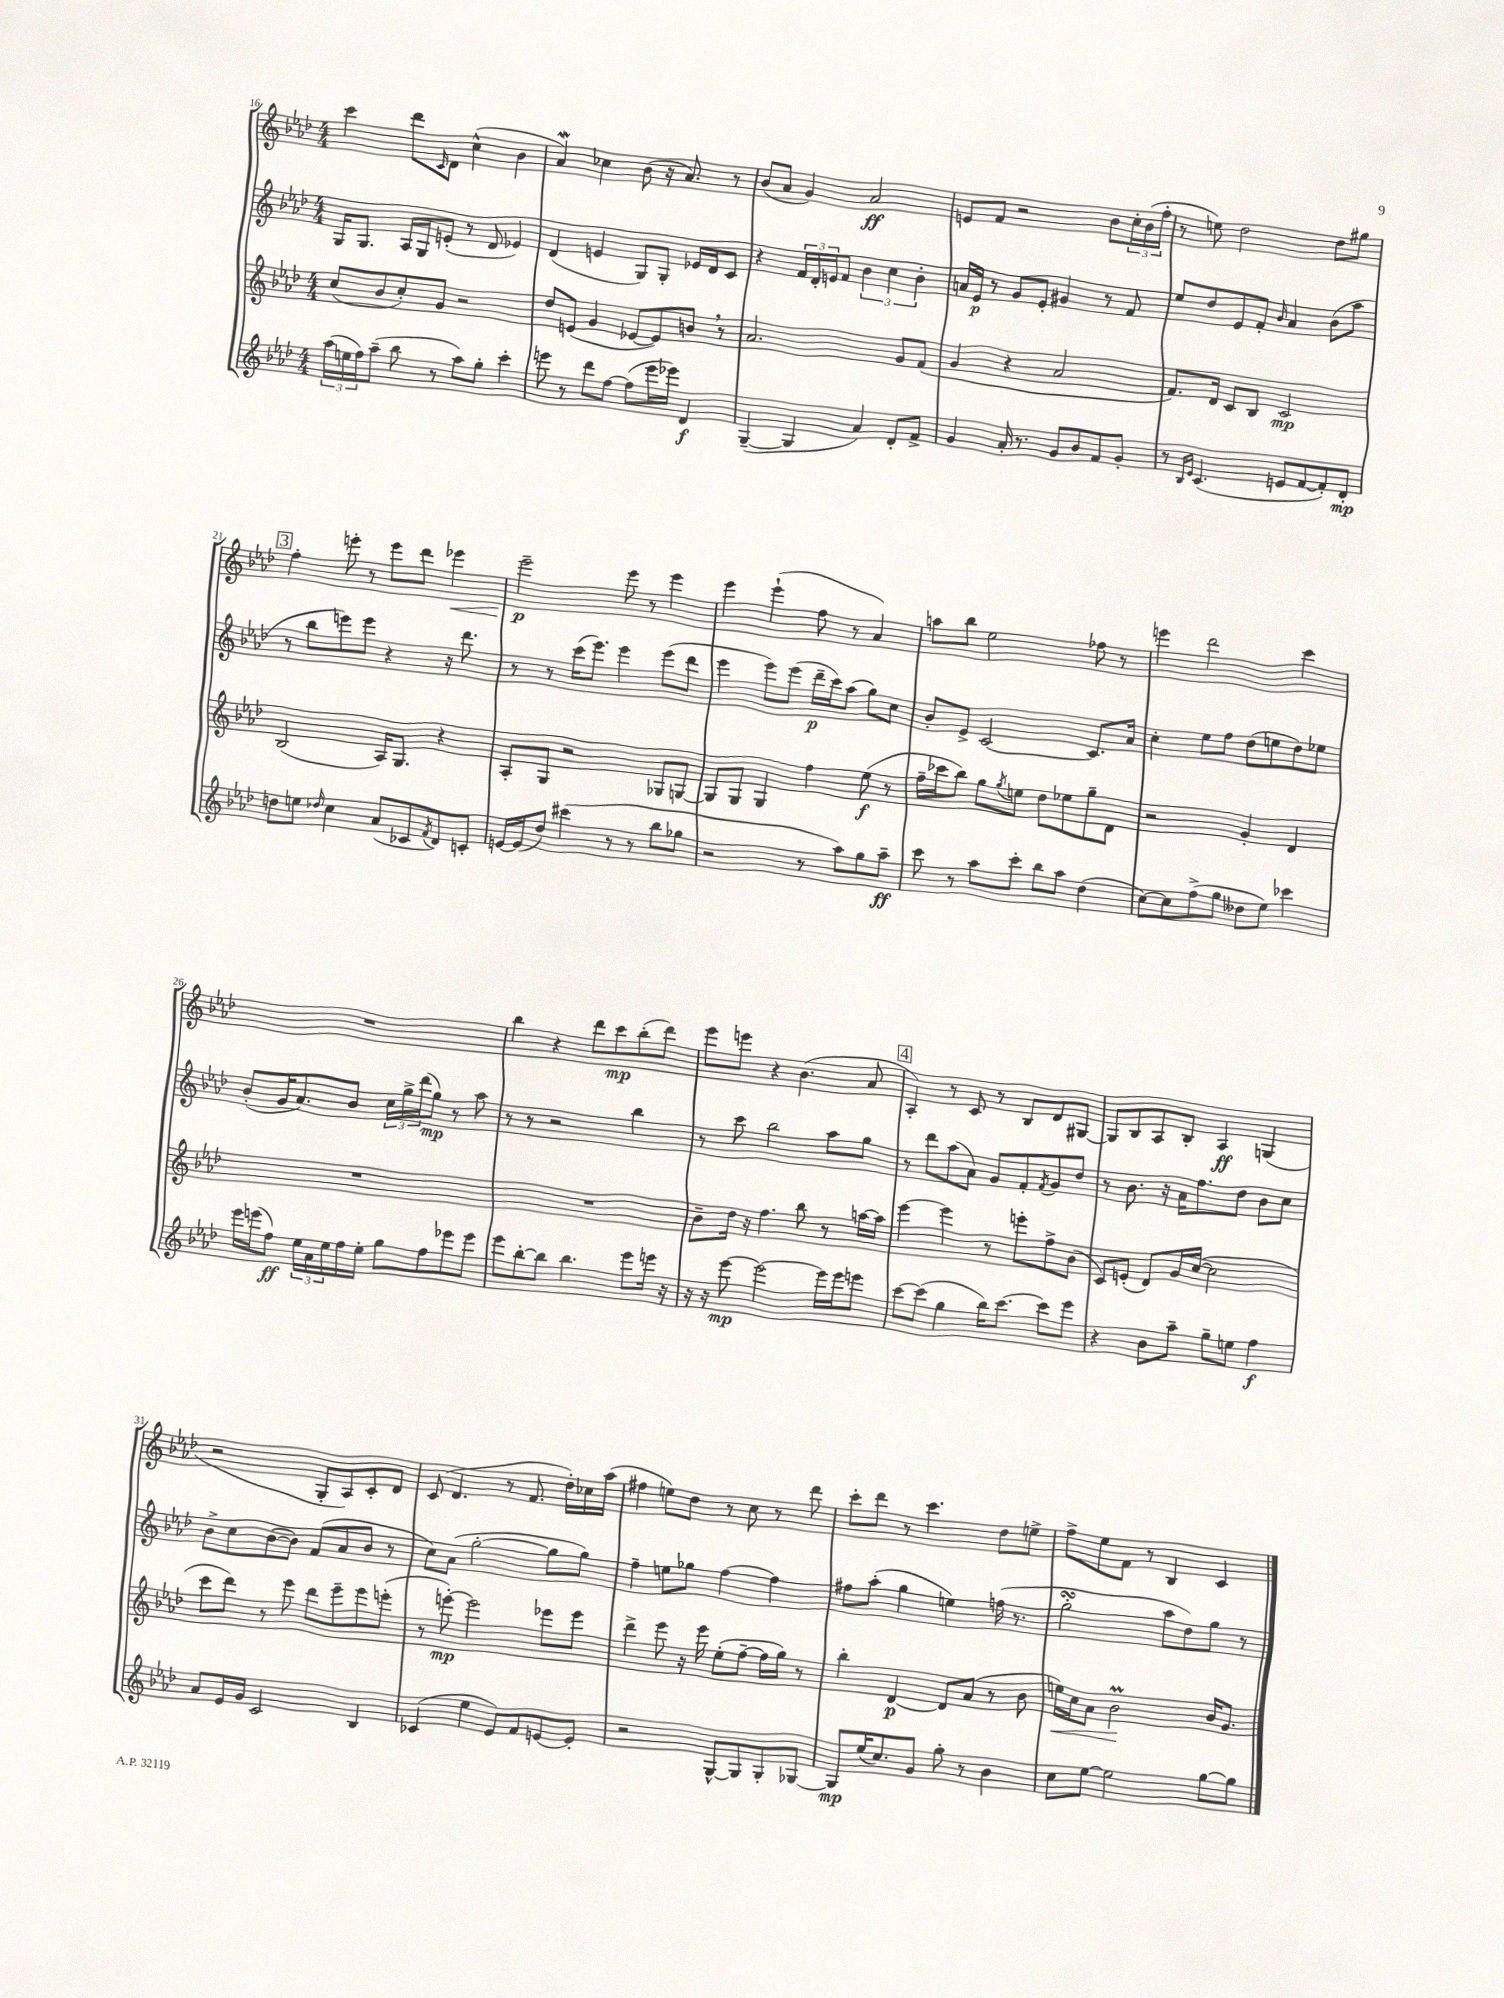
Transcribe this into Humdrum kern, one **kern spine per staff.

**kern	**kern	**kern	**kern
*staff4	*staff3	*staff2	*staff1
*clefG2	*clefG2	*clefG2	*clefG2
*k[b-e-a-d-]	*k[b-e-a-d-]	*k[b-e-a-d-]	*k[b-e-a-d-]
*M4/4	*M4/4	*M4/4	*M4/4
(24aa-	(8cc	16G	4ccc
24ee	.	.	.
.	.	8.G	.
24ff)	.	.	.
(8aa-~	8b-	.	.
8bb-	8cc')	16A-	8ddd-
.	.	16G	.
.	.	.	16qqc
8r	8g	(8e'	8d-
8aa-)	2r	8r	(4cc^^
8gg'	.	8d-	.
4ccc'	.	4e-)	4b-
=	=	=	=
8eee	8dd-	(4d-	4a-)
8r	(8e	.	.
8ddd-	4g	4e	4cc-
[8ff	.	.	.
(8ff]	[8e-	8G)	(8b-
16eee	8e-])	8G'	16r
16eee-)	.	.	8.a-)
4d-	8b	16e-	.
.	.	16d-	.
.	8r	8c	8r
=	=	=	=
([4G~	2.a-	4r	(8b-
.	.	.	8a-
4G]	.	24f	4g)
.	.	24d-'	.
.	.	24e	.
.	.	8f	.
4a-)	.	6b-	2a-
.	.	6cc	.
8d-'	8g	.	.
.	.	6b-'	.
8f^	(8f	.	.
=	=	=	=
4g	4g	16a	8e
.	.	16e-	.
.	.	8r	8f
16a-'	4r	8g	2r
8.r	.	.	.
.	.	8e-'	.
8g	2a-	4g#	.
8b-	.	.	.
8f	.	8r	8b-
8g'	.	8f	24cc'
.	.	.	(24b-
.	.	.	24ff'
=	=	=	=
8r	8.f)	8ee-	8r
16qqB-	.	.	.
16qqe-	.	.	.
(4.c	.	8dd-	8ee)
.	16d-	.	.
.	8c	8e-	2dd-
.	8B-	8f'	.
.	.	16qqb-	.
8e	2c	4a-	.
[8f	.	.	.
8f'])	.	(8b-	8dd-
8d-'	.	8aa-	8gg#
=	=	=	=
8dd	(2B-	8r	4ff'
8ee	.	8bb-	.
16qqdd-	.	.	.
4cc	.	8eee)	8eee'
.	.	8eee	8r
(8a-	16A-)	4r	8eee
.	8.G	.	.
8c-	.	.	8ddd-
8qf	.	.	.
8d-)	4r	16r	4eee-
.	.	8.ddd-	.
8c'	.	.	.
=	=	=	=
[16e	8A-'	8r	2eee-~
(16e]	.	.	.
8dd-)	8G	8r	.
(4ccc#	2r	(16ccc	.
.	.	8.eee-)	.
8r	.	4eee-	8eee-
8r	.	.	8r
8bb-	8G-	(8eee-	4eee-
8gg-	[8G	8ddd-	.
=	=	=	=
2r	8G]	4eee-	4eee-
.	8G	.	.
.	4G	8eee-)	(4eee-`
.	.	(8eee-	.
8r	4ff	16ddd-~	8ff
.	.	16ccc)	.
8aa-)	.	(8aa-	8r
8gg	(8ee-	8gg)	4a-)
8aa-~	8r	8cc	.
=	=	=	=
8ccc	16ff~	8b-'	8aa
.	16ccc-	.	.
8r	8bb-)	8e-^	8bb-
8aa-	8gg	[2c	2ee-
.	8qgg	.	.
8ccc'	8ee	.	.
8bb-	8dd-	.	.
8aa-	8ee-	.	.
(4dd-	8gg~	8.c]	8ff-
.	8d-	.	8r
.	.	16a-	.
=	=	=	=
[8cc)	2r	4cc'	4eee
8cc]	.	.	.
(8ff^	.	8ee-	2ddd-
8gg	.	8ff	.
8dd--	4g'	(8dd-	.
8ee-)	.	8ee	.
4ccc-	4d-	8dd-)	4ccc
.	.	8ee-	.
=	=	=	=
16eee-	1r	(8b-'	1r
(16eee	.	.	.
8ff)	.	16g	.
.	.	8.a-)	.
24ee-	.	.	.
24a-	.	.	.
24ee-	.	.	.
16ff	.	8b-	.
16ee-'	.	.	.
8gg	.	24cc	.
.	.	24gg^	.
.	.	(24ddd-	.
8ff	.	8gg)	.
8eee-	.	8r	.
8eee-	.	8aa-	.
=	=	=	=
8eee-	1r	8r	4bb-
[8bb-'	.	8r	.
8bb-]	.	2r	4r
4.bb-	.	.	.
.	.	.	8ddd-
.	.	.	8ccc
8eee-	.	4bb-	(8bb-'
16eee	.	.	8ddd-)
16r	.	.	.
=	=	=	=
16r	8b-~	8r	8eee-
16r	.	.	.
[8eee-	16dd-	8ccc	8eee
.	16r	.	.
2eee-_	4.ff	2bb-	4r
.	.	.	(4.b-
.	8bb-	.	.
16eee-]	8r	8aa-	.
16eee-	.	.	.
8eee	[16aa	8gg	8a-
.	16aa]	.	.
=	=	=	=
[8ccc	[4eee-	8r	4A-')
(8ccc]	.	8ddd-	.
4gg	4eee-]	(8aa-	8r
.	.	8a-)	8c
16bb-)	8r	8g	8r
[8.ccc	.	.	.
.	8eee'	8f'	8B-
.	.	8qf	.
8ccc]	8ff^	8g	8d-
8eee-	(8b-	8dd-	[8G#
=	=	=	=
4r	8c)	8r	8G#]
.	(8e'	8.b-	8B-
8b-	8d-)	.	8A-
.	.	16r	.
8aa-~	16g	16a-	8B-'
.	([16cc	8.ff	.
8gg~	2cc]	.	4A-
8ee	.	8dd-	.
4ff	.	8b-	(4G
.	.	8cc	.
=	=	=	=
8a-	8ccc	8b-^	2r
16e-	8ddd-)	8cc	.
16g	.	.	.
2c	8r	([8b-	.
.	8eee-	8b-])	.
.	8ddd-	(8f	8G'
.	8eee-~	8a-	8A-)
4B-	8eee-	8b-	8c'
.	(8eee'	8r	8d-
=	=	=	=
(4c-	8r	8cc)	(8c
.	[8eee')	(8a-	4.d-
4ee-	2eee]	[2gg'	.
8e-)	.	.	8r
8f	.	.	8.f
[8e	8eee-	8gg]	.
.	.	.	16dd-')
8e']	8eee-	8gg)	16cc-
.	.	.	(16aa-
=	=	=	=
2r	4ddd-^	4ff~	4ff#
.	8eee-	8ee	8ee)
.	16r	8gg-	8dd-
.	16eee-	.	.
[8G^^	(8ee-'	[4ff	8r
8G]	[8ff~	.	8cc
8G'	16ff]	4ff]	8r
.	16gg)	.	.
[8G-	8r	.	8ddd-
=	=	=	=
8G-]	4bb-'	8ff#	8ccc'
(16ee-	.	(8aa-'	8ddd-
8.cc)	.	.	.
.	[4d-	4gg	8r
8g	.	.	4.ccc
8gg'	8d-]	4ee)	.
8r	(8a-	.	.
4b-	8r	(16ff	8dd-
.	.	8.r	.
.	8b-	.	8ee^
=	=	=	=
8cc	16ee)	2gg'	8ff^
.	16cc	.	.
[8ee-	8a-	.	8ee-
2ee-]	2b-	.	8f
.	.	.	8r
.	.	8aa-	4B-
.	.	8dd-)	.
[8gg	16b-	8gg	4c
.	8.g	.	.
8gg]	.	8r	.
==	==	==	==
*-	*-	*-	*-
